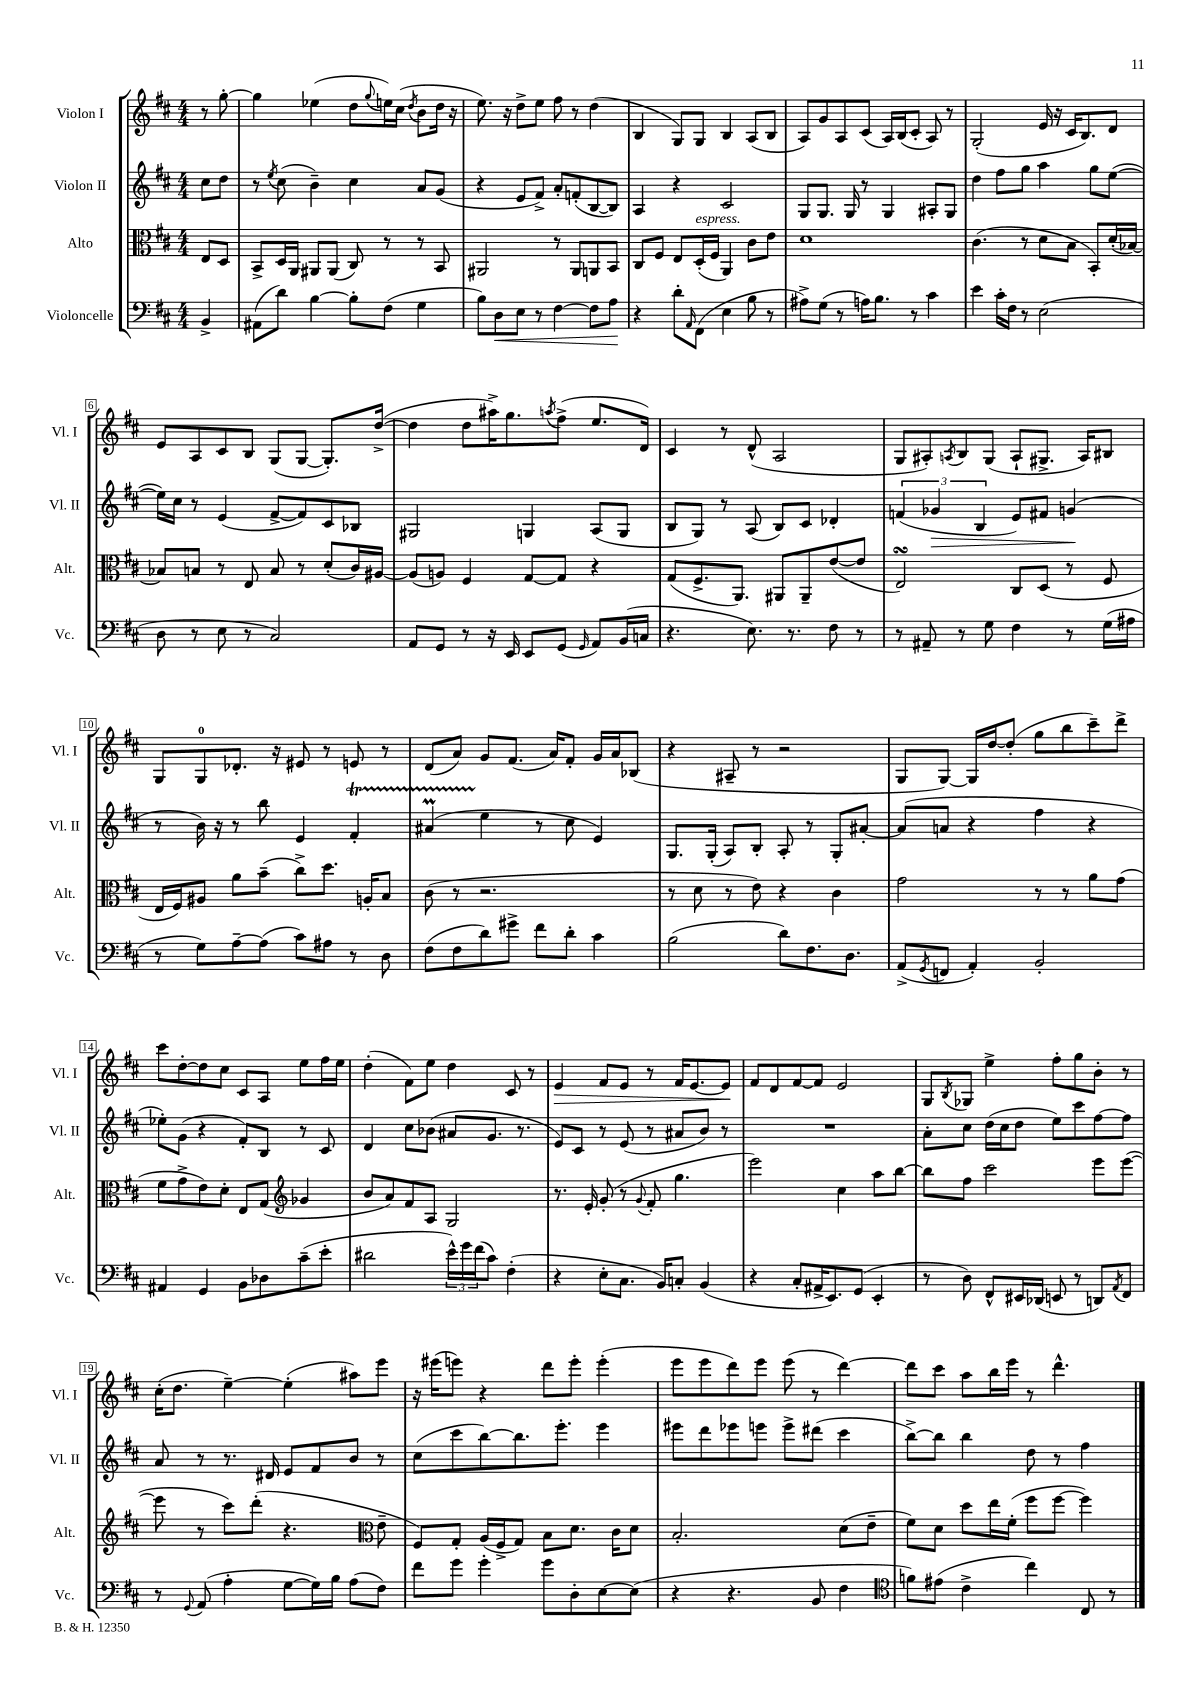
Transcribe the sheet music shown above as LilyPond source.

<<
\new StaffGroup <<
\new Staff = "s0" \with { instrumentName = "Violon I" shortInstrumentName = "Vl. I" } {
    \clef treble \key d \major \numericTimeSignature \time 4/4 \partial 4
    r8 g''8~-. |
    g''4 ees''4( d''8 \appoggiatura { g''8 } e''16) cis''16( \acciaccatura { d''8 } b'8 d''16 r16 |
    e''8.) r16 d''8-> e''8 fis''8 r8 d''4( |
    b4 g8) g8 b4 a8( b8 |
    a8) g'8 a8 cis'8( a16) b16( cis'8-. a8) r8 |
    g2-.( e'16 r16 cis'16 b8.) d'8 |
    e'8 a8 cis'8 b8 g8( g8~ g8.-.) d''16~->( |
    d''4 d''8 ais''16->) g''8. \acciaccatura { a''8 } fis''8->( e''8. d'16) |
    cis'4 r8 d'8-^( a2 |
    g8 ais8-.) \acciaccatura { a8 } b8 g8( a8-! gis8.-> a16) bis8 |
    g8 g8-0 des'8.-. r16 eis'8 r8 e'8 r8 |
    d'8( a'8) g'8 fis'8.( a'16) fis'8-. g'16 a'16 bes8( |
    r4 ais8-- r8 r2 |
    g8 g8~) g16 d''16~ d''8-.( g''8 b''8 cis'''8--) d'''8-> |
    cis'''8 d''8~-. d''8 cis''8 cis'8 a8 e''8 fis''16 e''16 |
    d''4-.( fis'8) e''8 d''4 cis'8 r8 |
    e'4\> fis'8 e'8 r8 fis'16 e'8.~ e'8\! |
    fis'8 d'8 fis'8~ fis'8 e'2 |
    g8 \acciaccatura { b8 } ges8 e''4-> fis''8-. g''8 b'8-. r8 |
    cis''16-.( d''8. e''4~--) e''4-.( ais''8) e'''8 |
    r16 eis'''16( e'''8) r4 d'''8 e'''8-. e'''4-.( |
    e'''8 e'''8 d'''8) e'''8 e'''8( r8 d'''4~) |
    d'''8 cis'''8 a''8 b''16 e'''16 r8 d'''4.-^ \bar "|." |
}
\new Staff = "s1" \with { instrumentName = "Violon II" shortInstrumentName = "Vl. II" } {
    \clef treble \key d \major \numericTimeSignature \time 4/4 \partial 4
    cis''8 d''8 |
    r8 \acciaccatura { e''8 } cis''8( b'4--) cis''4 a'8 g'8( |
    r4 e'8 fis'8->) a'8-. f'8-.( b8~ b8) |
    a4 r4 cis'2 |
    g8 g8. g16 r8 g4 ais8-. g8 |
    d''4 fis''8 g''8 a''4 g''8 e''8~( |
    e''16) cis''16 r8 e'4( fis'8~-> fis'8) cis'8 bes8 |
    gis2 g4 a8( g8 |
    b8 g8) r8 a8( b8) cis'8 des'4-. |
    \tuplet 3/2 { f'4( ges'4\> b4 } e'8) fis'8 g'4\!( |
    r8 b'16) r16 r8 b''8 e'4 fis'4-.\startTrillSpan |
    ais'4\prall( e''4\stopTrillSpan r8 cis''8 e'4) |
    g8. g16-.( a8) b8-. a8-. r8 g8-. ais'8~-. |
    ais'8( a'8 r4 fis''4 r4 |
    ees''8-.) g'8( r4 fis'8-.) b8 r8 cis'8 |
    d'4 cis''8 bes'8( ais'8 g'8. r8. |
    e'8) cis'8 r8 e'8( r8 ais'8 b'8) r8 |
    R1 |
    a'8-. cis''8 d''16( cis''16 d''8 e''8) cis'''8 fis''8~ fis''8 |
    a'8 r8 r8. dis'16 e'8 fis'8 b'8 r8 |
    cis''8( cis'''8 b''8~) b''8. e'''8.-. e'''4 |
    eis'''8 d'''8 ees'''8 e'''8 e'''8-> dis'''8( cis'''4 |
    b''8~->) b''8 b''4 d''8 r8 fis''4 \bar "|." |
}
\new Staff = "s2" \with { instrumentName = "Alto" shortInstrumentName = "Alt." } {
    \clef alto \key d \major \numericTimeSignature \time 4/4 \partial 4
    e8 d8 |
    b,8-> d16 a,16 ais,8 ais,8( cis8) r8 r8 b,8 |
    ais,2 r8 ais,8 a,8 b,8 |
    cis8 fis8 e8 d16-.^\markup { \italic "espress." }( fis16 a,4) cis'8 e'8 |
    d'1 |
    cis'4.( r8 d'8 b8 b,8-.) d'16-.( bes16~) |
    bes8 b8 r8 e8 b8 r8 d'8-.( cis'16) ais16~ |
    ais8( a8) fis4 g8~ g8 r4 |
    g8( fis8.-> a,8.) ais,8 ais,8-- e'8~( e'8 |
    e2\turn) cis8 d8( r8 fis8 |
    e16 fis16) ais8 a'8 b'8--( cis''8->) d''8. a16-. b8 |
    cis'8( r8 r2. |
    r8 d'8 r8 e'8) r4 cis'4 |
    g'2 r8 r8 a'8 g'8( |
    fis'8 g'8-> e'8) d'8-. e8 g8( \clef treble ges'4 |
    b'8 a'8) fis'8 a8 g2 |
    r8. e'16-. g'8-.( r8 \appoggiatura { g'8 } fis'8-. g''4. |
    e'''2) cis''4 a''8 b''8~ |
    b''8 fis''8 cis'''2 e'''8 e'''8~( |
    e'''8 r8 cis'''8) d'''8-.( r4. \clef alto e'8-- |
    fis8) g8-. a16( fis16-> g8) b8 d'8. cis'16 d'8 |
    b2.-. d'8( e'8-- |
    fis'8) d'8 d''8 e''16 fis'16-.( fis''8 fis''8~ fis''4) \bar "|." |
}
\new Staff = "s3" \with { instrumentName = "Violoncelle" shortInstrumentName = "Vc." } {
    \clef bass \key d \major \numericTimeSignature \time 4/4 \partial 4
    b,4-> |
    ais,8( d'8) b4~ b8-. fis8( g4 |
    b8) d8\< e8 r8 fis4~ fis8 a8\! |
    r4 d'8-. \grace { a,16 } fis,8( e4 b8 r8 |
    ais8->) g8( r8 a16) b8. r8 cis'4 |
    e'4 cis'16-. fis16 r8 e2( |
    d8 r8 e8 r8 cis2) |
    a,8 g,8 r8 r16 e,16 e,8 g,8( \grace { g,16 } a,8) b,16( c16 |
    r4. e8.) r8. fis8 r8 |
    r8 ais,8-- r8 g8 fis4 r8 g16( ais16 |
    r8 g8) a8~-- a8( cis'8) ais8 r8 d8 |
    fis8( fis8 d'8) gis'8-> fis'8 d'8-. cis'4 |
    b2( d'8) fis8. d8. |
    a,8->( \acciaccatura { g,8 } f,8 a,4-.) b,2-. |
    ais,4 g,4 b,8 des8 cis'8--( e'8-. |
    dis'2 \tuplet 3/2 { e'16-^) g'16 fis'16( } cis'8) fis4-.( |
    r4 e8-. cis8. b,16) c8-. b,4( |
    r4 cis8-. ais,16-> e,8.) g,8( e,4-. |
    r8 d8) fis,8-^ eis,16 des,16( e,8 r8 d,8) \acciaccatura { a,8 } fis,8 |
    r8 \appoggiatura { g,8 } a,8( a4-. g8~ g16) b16 a8( fis8) |
    fis'8 g'8 g'4-. g'8 d8-. e8~ e8( |
    r4 r4. b,8 fis4 |
    \clef tenor f'8) eis'8( cis'4-> cis''4) cis8 r8 \bar "|." |
}
>>
>>
\layout { \context { \Score \override BarNumber.stencil = #(make-stencil-boxer 0.1 0.3 ly:text-interface::print) } }
